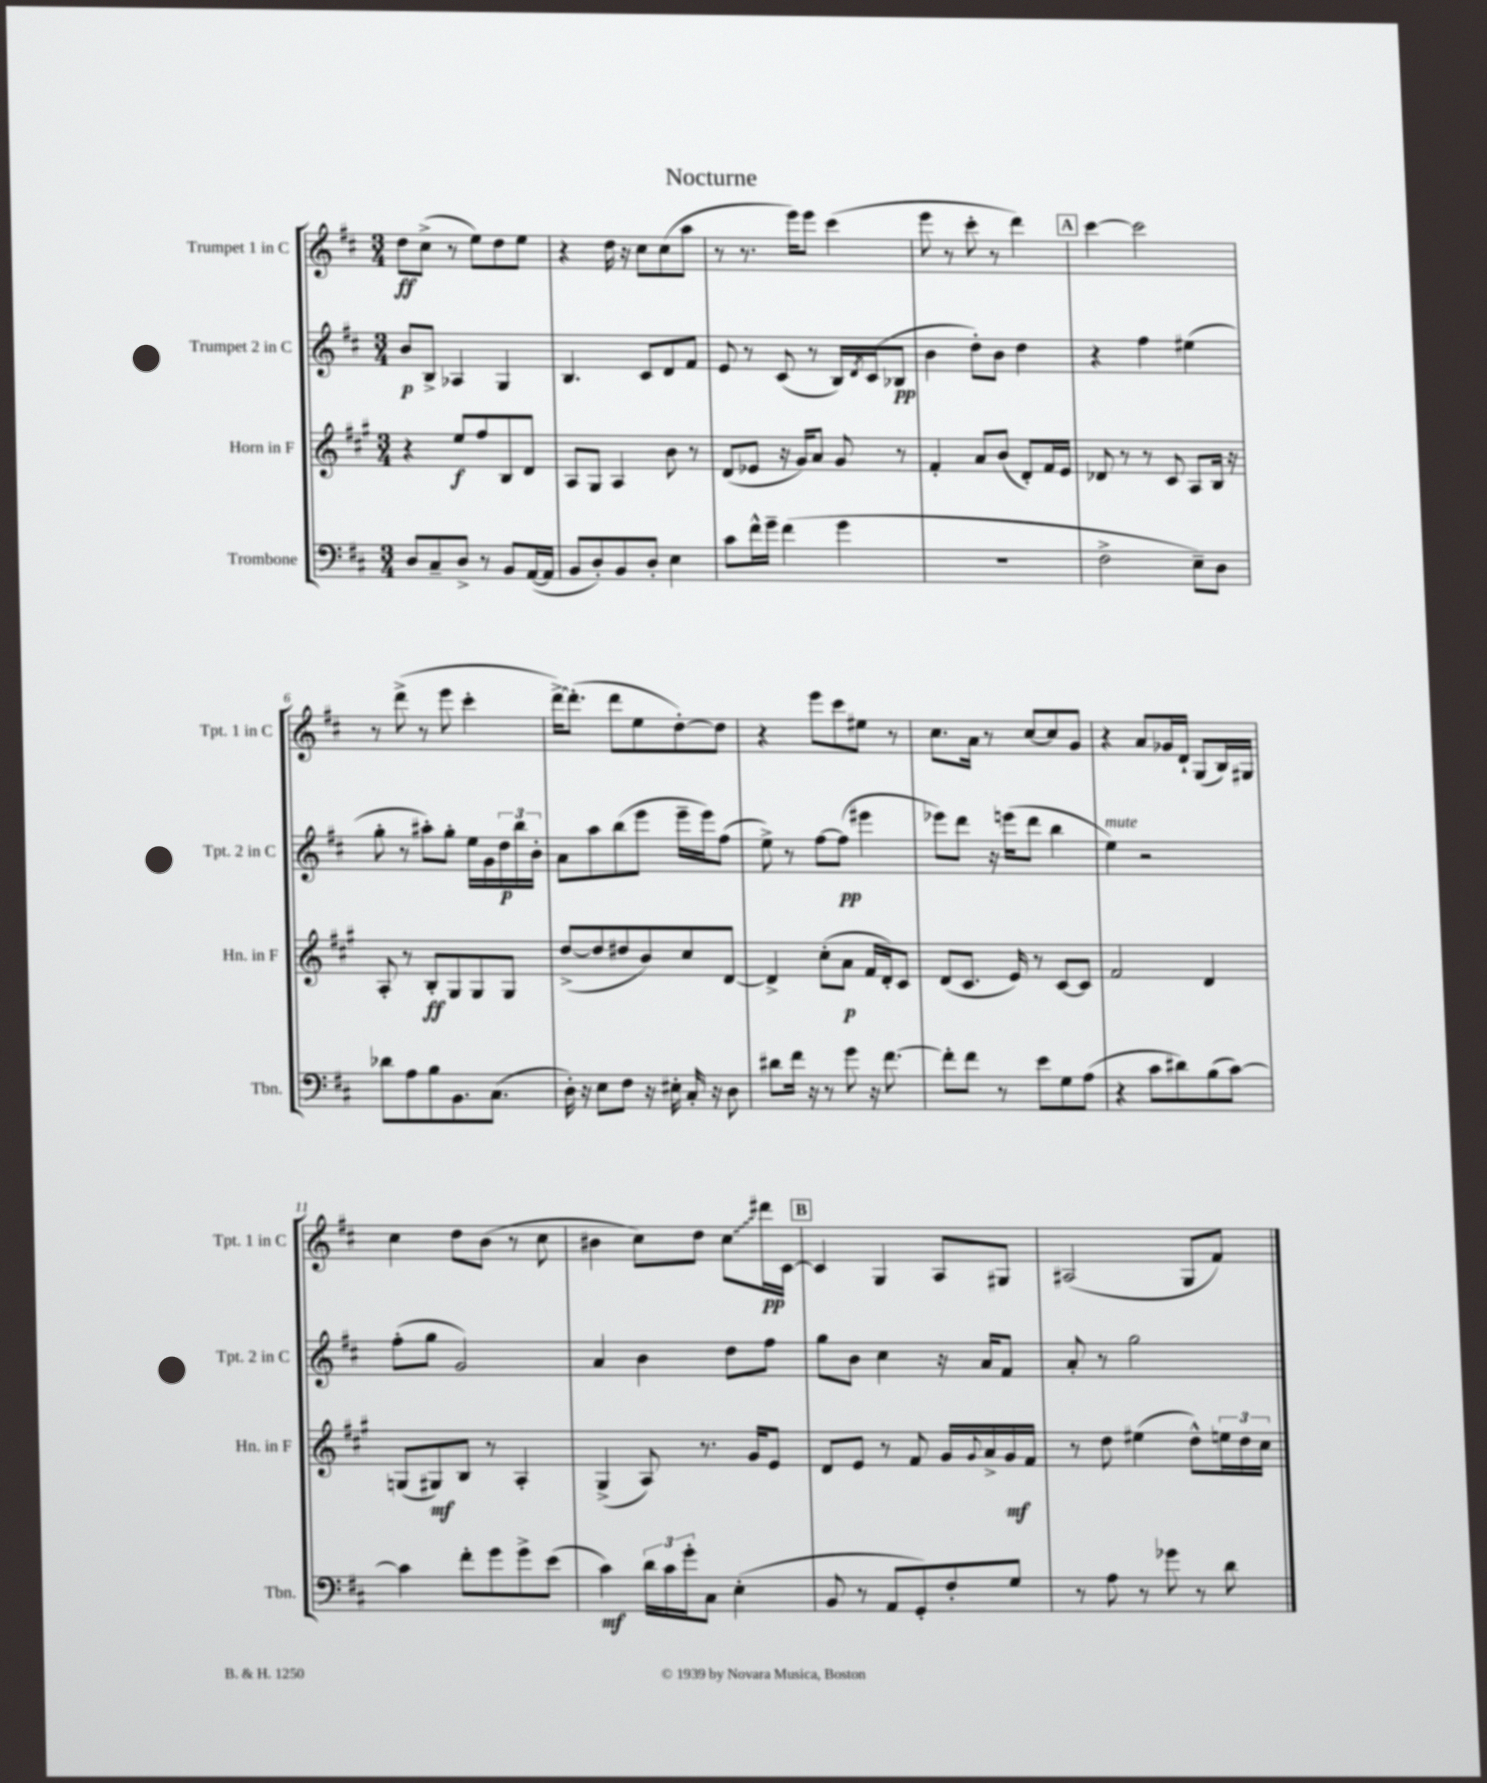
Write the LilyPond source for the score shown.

\header { title = "Nocturne" }
<<
\new StaffGroup <<
\new Staff = "s0" \with { instrumentName = "Trumpet 1 in C" shortInstrumentName = "Tpt. 1 in C" } {
    \clef treble \key d \major \numericTimeSignature \time 3/4
    d''8\ff cis''8->( r8 e''8) d''8 e''8 |
    r4 d''16 r16 cis''8 cis''8( a''8 |
    r8 r8. e'''16) e'''8 cis'''4( |
    e'''8 r8 cis'''8-. r8 d'''4) |
    \mark \markup { \box "A" } cis'''4~ cis'''2 |
    r8 d'''8->( r8 e'''8 cis'''4-. |
    d'''16~->) d'''8.-.( d'''8 e''8 d''8~-.) d''8 |
    r4 e'''8 cis'''8 eis''8 r8 |
    cis''8. a'16 r8 cis''8~ cis''8 g'8 |
    r4 a'8 ges'16 d'16-! g8( b16) gis16 |
    cis''4 d''8 b'8( r8 cis''8 |
    bis'4 cis''8) d''8 \once \override Glissando.style = #'zigzag cis''8\glissando dis'''16\pp cis'16~ |
    \mark \markup { \box "B" } cis'4 g4 a8 gis8 |
    ais2( g8 fis'8) \bar "|." |
}
\new Staff = "s1" \with { instrumentName = "Trumpet 2 in C" shortInstrumentName = "Tpt. 2 in C" } {
    \clef treble \key d \major \numericTimeSignature \time 3/4
    b'8\p b8-> aes4 g4 |
    b4. cis'8 d'8 fis'8 |
    e'8 r8 cis'8( r8 b16) \acciaccatura { d'8 } cis'16( bes8\pp |
    b'4 d''8-.) b'8 d''4 |
    \mark \markup { \box "A" } r4 fis''4 eis''4( |
    g''8-. r8 ais''8-.) g''8-. e''16 g'16 \tuplet 3/2 { d''16\p b''16 b'16-. } |
    a'8 a''8 b''8( e'''8 e'''16-- e'''16) fis''8( |
    e''8->) r8 fis''8~ fis''8\pp( eis'''4 |
    ees'''8) d'''8 r16 e'''16( d'''8 b''4 |
    e''4^\markup { \italic "mute" }) r2 |
    fis''8-.( g''8 g'2) |
    a'4 b'4 d''8 fis''8 |
    \mark \markup { \box "B" } g''8 b'8 cis''4 r16 a'16 fis'8 |
    a'8-. r8 g''2 \bar "|." |
}
\new Staff = "s2" \with { instrumentName = "Horn in F" shortInstrumentName = "Hn. in F" } {
    \clef treble \key a \major \numericTimeSignature \time 3/4
    r4 e''8\f fis''8 b8 d'8 |
    a8 gis8 a4 b'8 r8 |
    d'8( ees'8 r16 gis'16) a'8 gis'8 r8 |
    fis'4-. a'8 b'8( d'8-.) fis'16 e'16 |
    \mark \markup { \box "A" } des'8 r8 r8 cis'8 a8 b16 r16 |
    a8-. r8 b8-.\ff gis8 gis8 gis8 |
    d''8~->( d''8 dis''8 b'8) cis''8 d'8~ |
    d'4-> cis''8-.( a'8\p fis'16 d'16-.) cis'8 |
    d'8( cis'8. e'16) r8 cis'8~ cis'8 |
    fis'2 d'4 |
    g8( gis8\mf) b8 r8 a4-. |
    gis4->( a8) r8. gis'16 e'8 |
    \mark \markup { \box "B" } d'8 e'8 r8 fis'8 gis'16 \appoggiatura { gis'8 } a'16-> gis'16\mf fis'16 |
    r8 d''8 eis''4( d''8-^) \tuplet 3/2 { e''16 d''16 cis''16 } \bar "|." |
}
\new Staff = "s3" \with { instrumentName = "Trombone" shortInstrumentName = "Tbn." } {
    \clef bass \key d \major \numericTimeSignature \time 3/4
    d8 cis8-- d8-> r8 b,8 a,16~( a,16 |
    b,8 d8-.) b,8 d8-. e4 |
    cis'8 fis'16-^ g'16-- fis'4( g'4 |
    R2. |
    \mark \markup { \box "A" } fis2-> e8--) d8 |
    des'8 a8 b8 b,8. cis8.( |
    d16-.) r16 e8 fis8 r16 eis16-. cis16-. r16 d8 |
    dis'8 fis'16 r16 r8 g'8 r16 fis'8.~ |
    fis'8-. fis'8 r8 e'8 g8 a8( |
    r4 cis'8 dis'8) b8( cis'8~) |
    cis'4 fis'8-. g'8 g'8-> e'8( |
    cis'4\mf) \tuplet 3/2 { d'16 cis'16 g'16-. } cis8 e4-.( |
    \mark \markup { \box "B" } b,8 r8 a,8 g,8-.) fis8-. g8 |
    r8 a8 r8 ges'8 r8 d'8 \bar "|." |
}
>>
>>
